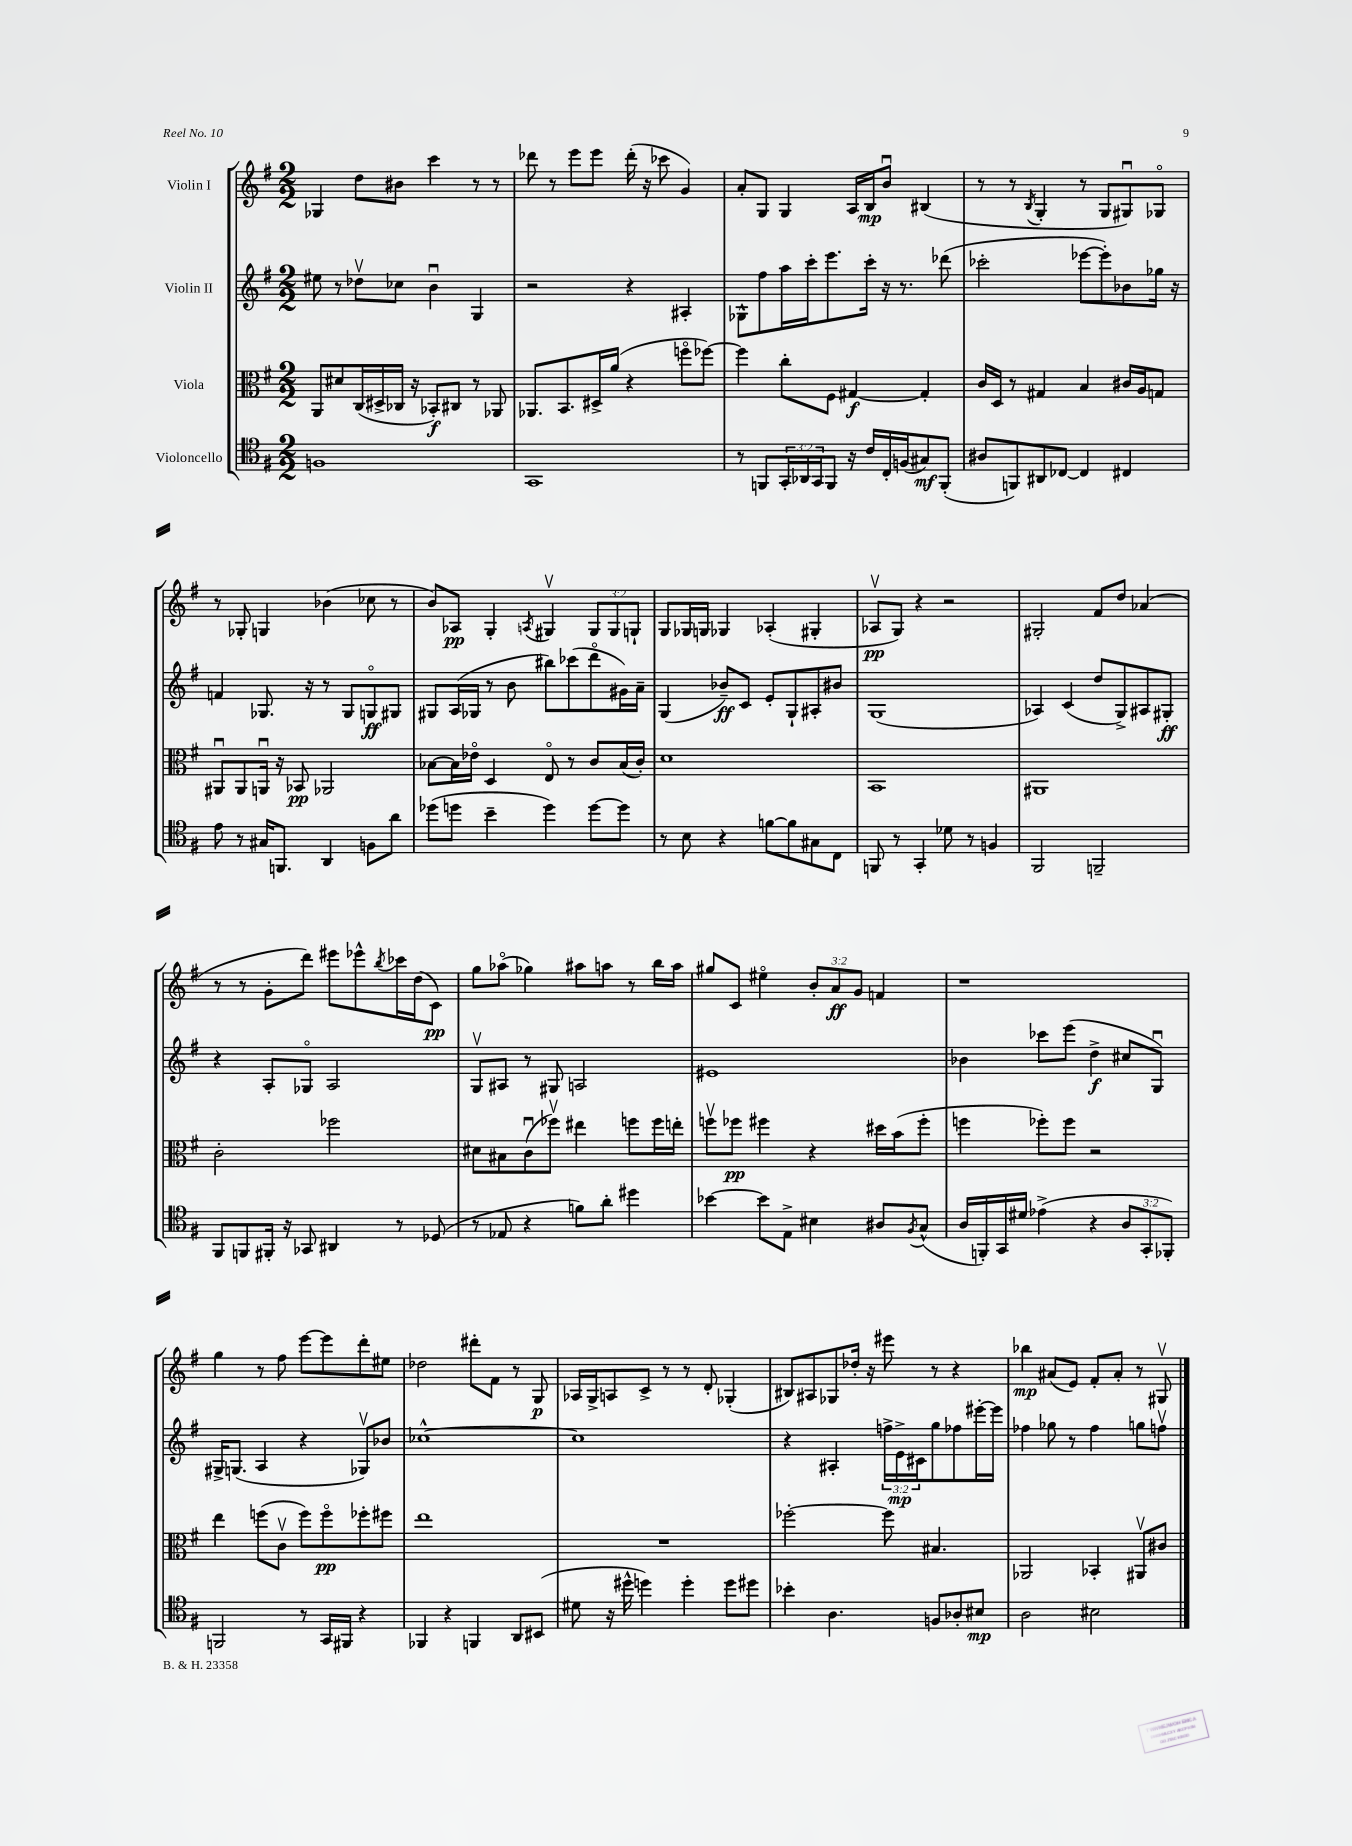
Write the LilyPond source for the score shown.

<<
\new StaffGroup <<
\new Staff = "s0" \with { instrumentName = "Violin I" } {
    \clef treble \key g \major \numericTimeSignature \time 2/2 \override Staff.TupletNumber.text = #tuplet-number::calc-fraction-text
    ges4 d''8 bis'8 c'''4 r8 r8 |
    des'''8 r8 e'''8 e'''8 des'''16-.( r16 ces'''8 g'4) |
    a'8-. g8 g4 a16 b16\mp b'8\downbow bis4( |
    r8 r8 \acciaccatura { b8 } g4-. r8 g8 gis8\downbow) ges8\flageolet |
    r8 ges8-. g4 bes'4( ces''8 r8 |
    b'8) aes8\pp g4-. \acciaccatura { a8 } gis4\upbow \tuplet 3/2 { gis8 gis8 g8-! } |
    g8 ges16 g16 ges4 aes4-.( gis4-. |
    aes8\upbow\pp g8) r4 r2 |
    gis2-. fis'8 d''8 aes'4( |
    r8 r8 g'8-. d'''8) eis'''8 ees'''8-^ \acciaccatura { b''8 } ces'''16 d''16( c'8\pp) |
    g''8 aes''8\flageolet( ges''4) ais''8 a''8 r8 b''16 a''16 |
    gis''8 c'8 eis''4\flageolet \tuplet 3/2 { b'8-. a'8\ff g'8 } f'4 |
    r1 |
    g''4 r8 fis''8 e'''8~ e'''8 d'''8-. eis''8 |
    des''2 dis'''8-. fis'8 r8 g8\p |
    aes16 g16-> a8 c'8-> r8 r8 d'8-. ges4-.( |
    bis8) ais8 ges8 des''16-. r16 eis'''8 r8 r4 |
    bes''4\mp ais'8( e'8) fis'8-. ais'8-. r8 gis8\upbow \bar "|." |
}
\new Staff = "s1" \with { instrumentName = "Violin II" } {
    \clef treble \key g \major \numericTimeSignature \time 2/2 \override Staff.TupletNumber.text = #tuplet-number::calc-fraction-text
    eis''8 r8 des''8\upbow ces''8 b'4\downbow g4 |
    r2 r4 ais4-. |
    ges8-^ fis''8 a''16 c'''16-. e'''8. c'''16-. r16 r8. des'''8( |
    ces'''2-. ees'''8~ ees'''8-.) bes'8 ges''16 r16 |
    f'4 ges8. r16 r8 ges8 g8\flageolet\ff gis8 |
    gis8 a16( ges16 r8 b'8 bis''8) ces'''8( d'''8\flageolet gis'16) a'16-- |
    g4( bes'8--\ff) c'8 e'8-. g8-! ais8-. bis'8 |
    g1( |
    aes4) c'4( d''8 g8->) ais8 gis8-.\ff |
    r4 a8-. ges8\flageolet a2 |
    g8\upbow ais8 r8 gis8 a2 |
    eis'1 |
    bes'4 ces'''8 e'''8( d''4->\f cis''8 g8\downbow) |
    gis16-> g8.( a4 r4 ges8\upbow) bes'8 |
    ces''1~-^ |
    ces''1 |
    r4 ais4-. \tuplet 3/2 { f''16-> e'16->\mp cis'16 } g''8 fes''8 eis'''16~-. eis'''16 |
    fes''4 ges''8 r8 fes''4 g''8 f''8\upbow \bar "|." |
}
\new Staff = "s2" \with { instrumentName = "Viola" } {
    \clef alto \key g \major \numericTimeSignature \time 2/2
    a,8 dis'8 c16( dis16-> ces16 r16 bes,8-.\f) cis8 r8 aes,8 |
    aes,8. b,8. dis16-> a'16( r4 f''8\flageolet fes''8~) |
    fes''4 c''8-. fis8 gis4~\f gis4-. |
    c'16 d16 r8 gis4 b4 cis'16 a16 g8 |
    ais,8\downbow ais,8 a,16\downbow r16 bes,8\pp aes,2 |
    bes8~ bes16 ees'16\flageolet d4 e8\flageolet r8 c'8 bes16( c'16-.) |
    d'1 |
    b,1 |
    ais,1 |
    c'2-. fes''2 |
    dis'8 bis8 c'8\downbow( fes''8\upbow) eis''4 f''8 f''16 e''16-. |
    f''8\upbow fes''8\pp fis''4 r4 dis''16 b'16( fis''8-. |
    f''4 fes''8-.) fes''8 r2 |
    e''4 f''8( c'8\upbow f''8) f''8\flageolet\pp fes''8-. fis''8 |
    e''1 |
    R1 |
    fes''2~-. fes''8 bis4. |
    aes,2 bes,4-. ais,8\upbow cis'8 \bar "|." |
}
\new Staff = "s3" \with { instrumentName = "Violoncello" } {
    \clef tenor \key g \major \numericTimeSignature \time 2/2 \override Staff.TupletNumber.text = #tuplet-number::calc-fraction-text
    f1 |
    g,1 |
    r8 f,8 \tuplet 3/2 { g,16-. aes,16 g,16 } f,8 r16 c'16 c16-. f16( gis8\mf) f,8-.( |
    ais8 f,8) ais,8 ces8~ ces4 cis4 |
    e'8 r8 gis16 f,8. a,4 f8 a'8 |
    des''8( d''8 b'4-- d''4) d''8~ d''8 |
    r8 b8 r4 f'8~ f'8 gis8 c8 |
    f,8 r8 g,4-. des'8 r8 f4 |
    fis,2 f,2-- |
    fis,8 f,8 fis,16-. r16 ges,8 ais,4 r8 des8( |
    r8 ees8 r4 f'8) a'8-. dis''4 |
    bes'4~ bes'8 e8-> bis4 ais8 \acciaccatura { fis8 } g8-^( |
    a16 f,16-.) g,16 dis'16 ees'4->( r4 \tuplet 3/2 { a8 g,8-. fes,8-.) } |
    f,2 r8 g,16 fis,16 r4 |
    fes,4 r4 f,4 a,8 bis,8( |
    dis'8 r16 dis''16-^ d''4) d''4-. d''8 dis''8 |
    bes'4-. a4. f8 aes8-. bis8\mp |
    a2 bis2 \bar "|." |
}
>>
>>
\layout { \context { \Score \remove "Bar_number_engraver" } }
